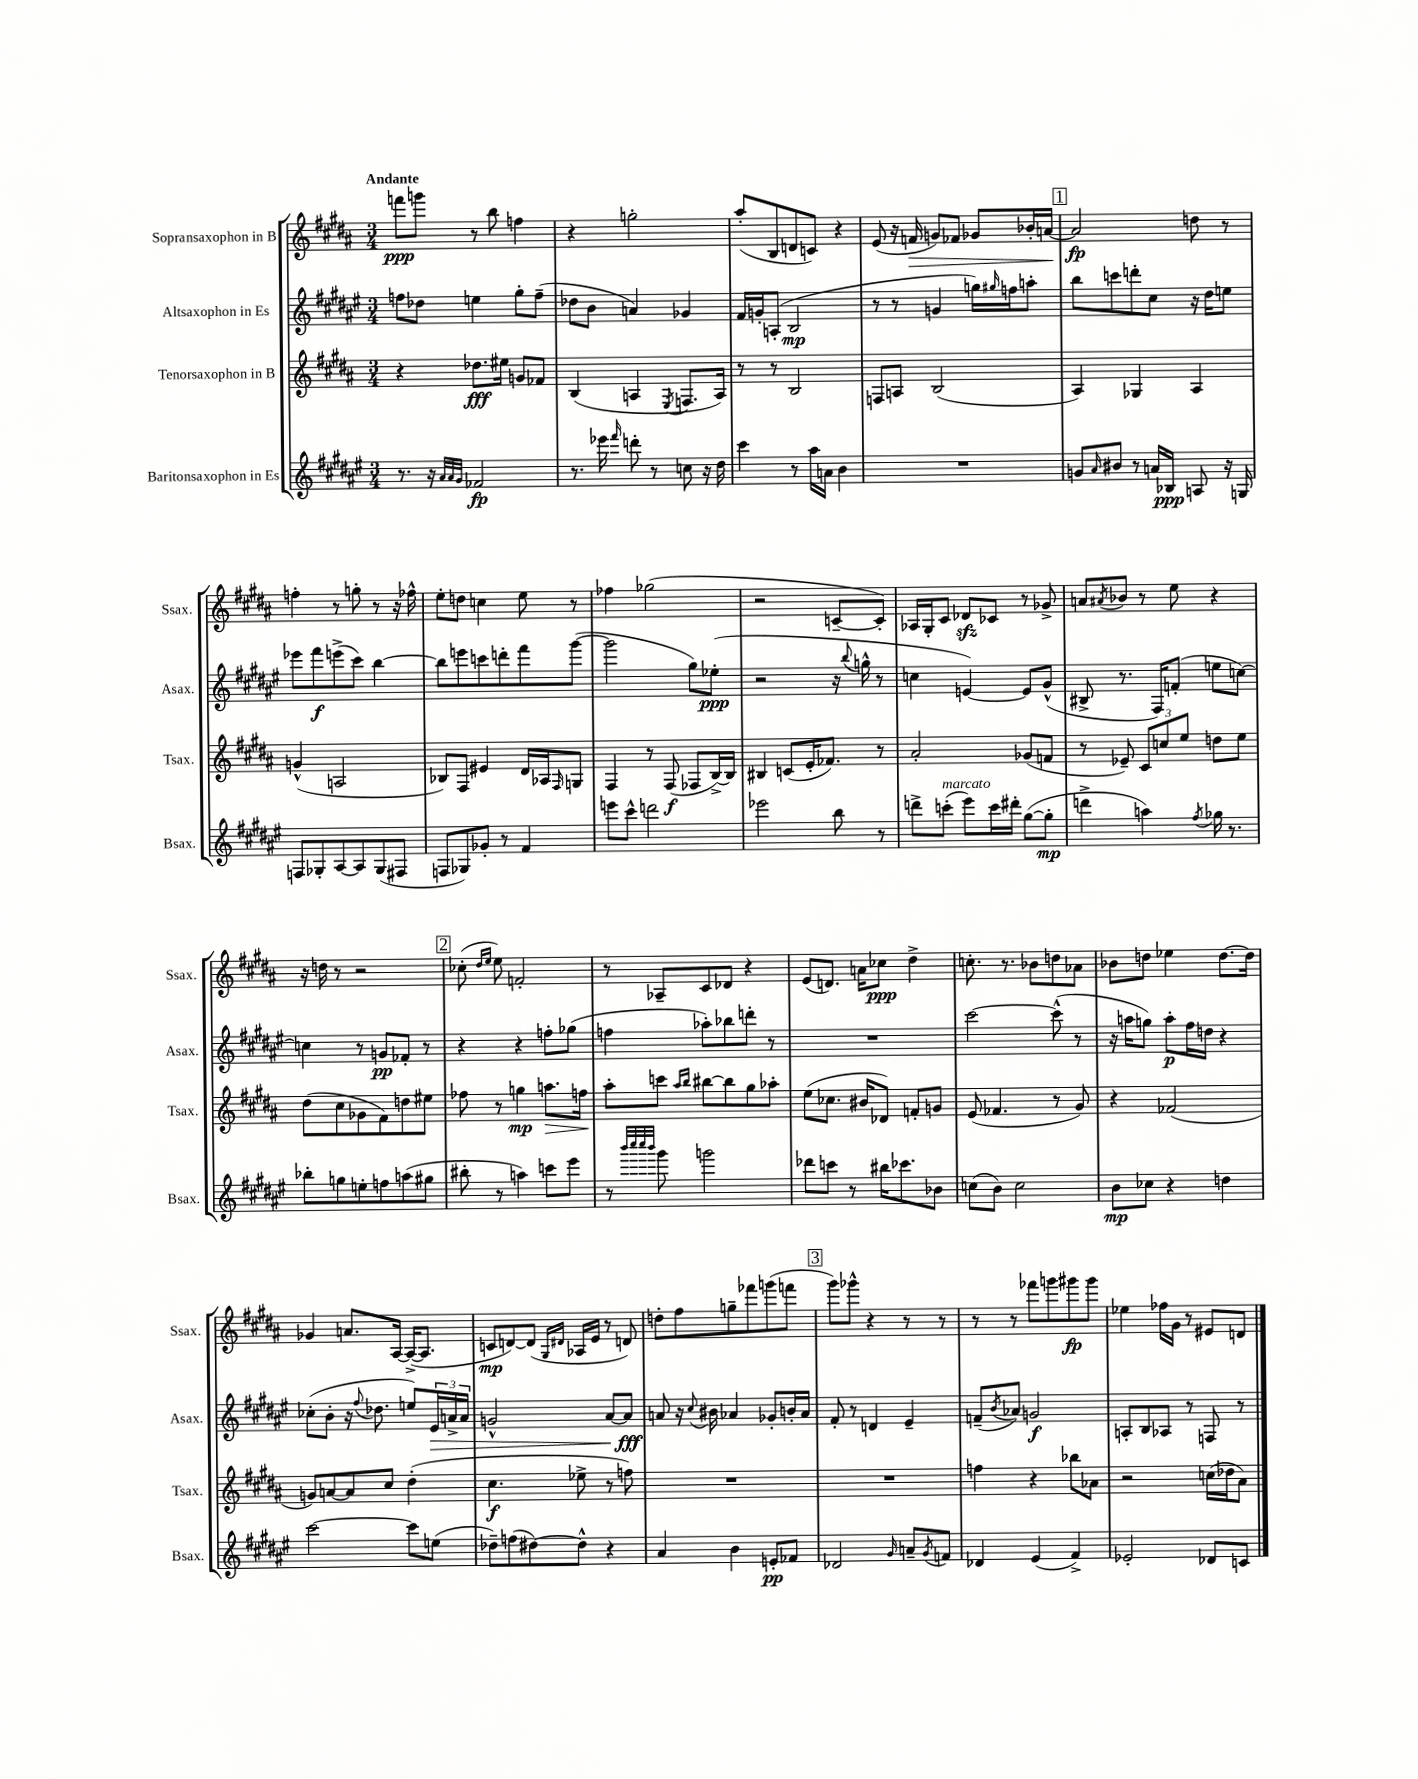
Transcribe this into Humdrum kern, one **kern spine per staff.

**kern	**dynam	**kern	**dynam	**kern	**dynam	**kern	**dynam
*part4	*part4	*part3	*part3	*part2	*part2	*part1	*part1
*staff4	*staff4	*staff3	*staff3	*staff2	*staff2	*staff1	*staff1
*I"Baritonsaxophon in Es	*	*I"Tenorsaxophon in B	*	*I"Altsaxophon in Es	*	*I"Sopransaxophon in B	*
*I'Bsax.	*	*I'Tsax.	*	*I'Asax.	*	*I'Ssax.	*
*clefG2	*	*clefG2	*	*clefG2	*	*clefG2	*
*k[f#c#g#d#a#e#]	*	*k[f#c#g#d#a#]	*	*k[f#c#g#d#a#e#]	*	*k[f#c#g#d#a#]	*
*M3/4	*	*M3/4	*	*M3/4	*	*M3/4	*
=1	=1	=1	=1	=1	=1	=1	=1
!	!	!	!	!	!	!LO:TX:a:B:t=Andante	!
8.r	.	4r	.	8ffn\L	.	8fffn\L	ppp
.	.	.	.	8dd-X\J	.	8gggn\J	.
16r	.	.	.	.	.	.	.
32qqa#/LLL	.	.	.	.	.	.	.
32qqa#/	.	.	.	.	.	.	.
32qqg#/JJJ	.	.	.	.	.	.	.
2f-X/	fp	8.dd-X\L	fff	4een\	.	8r	.
.	.	.	.	.	.	8bb\	.
.	.	16ee#X\Jk	.	.	.	.	.
.	.	8gn/L	.	8gg#'\L	.	4ffn\	.
.	.	8f-X/J	.	(8ff~\J	.	.	.
=2	=2	=2	=2	=2	=2	=2	=2
8.r	.	(4B/	.	8dd-X\L	.	4r	.
.	.	.	.	8b\J	.	.	.
16eee-X\	.	.	.	.	.	.	.
16qqfff#/	.	.	.	.	.	.	.
8dddn'\	.	4An/	.	4an/)	.	2ggn'\	.
8r	.	.	.	.	.	.	.
.	.	8qE/	.	.	.	.	.
8ccn\	.	8.Fn/L	.	4g-X/	.	.	.
16r	.	.	.	.	.	.	.
16dd#\	.	16A/Jk)	.	.	.	.	.
=3	=3	=3	=3	=3	=3	=3	=3
4ccc#\	.	8r	.	16f#/LL	.	(8aa#'/L	.
.	.	.	.	16gn'/J	.	.	.
.	.	8r	.	(8An'/J	.	8B/	.
8r	.	2B/	.	2B/	mp	8dn/	.
16aa#\LL	.	.	.	.	.	8cn/J)	.
16an\JJ	.	.	.	.	.	.	.
4b\	.	.	.	.	.	4r	.
=4	=4	=4	=4	=4	=4	=4	=4
2.r	.	8Fn/L	.	8r	.	(8e/	.
.	.	8An/J	.	8r	.	16r	.
!	!	!	!	!	!	!	!LO:HP:b
.	.	.	.	.	.	16fn/	>
.	.	(2B/	.	4gn/	.	8gn/L)	.
.	.	.	.	.	.	8f-X/J	.
.	.	.	.	16ggn\LL)	.	8g-X/L	.
.	.	.	.	16qqgg#X/	.	.	.
.	.	.	.	16ffn\J	.	.	.
.	.	.	.	8aan'\J	.	16b-X'/L	.
.	.	.	.	.	.	[16an/JJ	.
.	.	.	.	.	.	.	]
!!LO:REH:place=s1:t=1
=5	=5	=5	=5	=5	=5	=5	=5
8gn/L	.	4A#/)	.	8bb\L	.	2a/]	fp
16qqa#/	.	.	.	.	.	.	.
8b#X/J	.	.	.	8cccn\	.	.	.
8r	.	4G-X/	.	8dddn'\	.	.	.
16an/LL	.	.	.	8cc#\J	.	.	.
16B-X/JJ	ppp	.	.	.	.	.	.
8An/	.	4A#/	.	16r	.	8ddn\	.
.	.	.	.	16dd#\KL	.	.	.
16r	.	.	.	8een\J	.	8r	.
16Gn/	.	.	.	.	.	.	.
!!LO:LB:g=z
=6	=6	=6	=6	=6	=6	=6	=6
8Fn/L	.	(4gn^^/	.	8eee-X\L	.	4ffn'\	.
8G-X'/	.	.	.	8fff#\	f	.	.
[8A#/	.	2An/	.	(8eeen^\	.	8r	.
8A#/]	.	.	.	8ccc#\J)	.	8ggn'\	.
(8G-/	.	.	.	[4bb\	.	8r	.
8F#X/J	.	.	.	.	.	16r	.
.	.	.	.	.	.	16ff-X^^\	.
=7	=7	=7	=7	=7	=7	=7	=7
8Fn/L	.	8B-X/L)	.	8bb\L]	.	8ee'\L	.
8G-X/)	.	8F#/J	.	8eeen\	.	8ddn\J	.
8g-X'/J	.	4e#X/	.	8cccn\	.	4ccn\	.
8r	.	.	.	8dddn'\	.	.	.
4f#/	.	16d#/LL	.	8fff#\	.	8ee\	.
.	.	16A-X/J	.	.	.	.	.
.	.	16qqF#/	.	.	.	.	.
.	.	8Gn/J	.	([8ggg#\J	.	8r	.
=8	=8	=8	=8	=8	=8	=8	=8
8eeen\L	.	4F#/	.	2ggg#\]	.	4ff-X\	.
8ccc#^^\J	.	.	.	.	.	.	.
2dddn\	.	8r	.	.	.	(2gg-X\	.
.	.	(8F#/	f	.	.	.	.
.	.	8F-X/L	.	8gg#\L)	.	.	.
.	.	[16B^/L)	.	(8ee-X'\J	ppp	.	.
.	.	16B/JJ]	.	.	.	.	.
=9	=9	=9	=9	=9	=9	=9	=9
2eee-X\	.	4B#X/	.	2r	.	2r	.
.	.	(8cn/L	.	.	.	.	.
.	.	16e'/K	.	.	.	.	.
.	.	8.f-X/J)	.	.	.	.	.
8bb\	.	.	.	16r	.	[8cn~/L	.
.	.	.	.	8qqbb/	.	.	.
.	.	.	.	16ggn^^\	.	.	.
8r	.	8r	.	8r	.	8c'/J])	.
=10	=10	=10	=10	=10	=10	=10	=10
8dddn^\L	.	2a#'/	.	4ccn\	.	16A-X/LL	.
.	.	.	.	.	.	16G#'/J	.
!LO:TX:a:i:t=marcato	!	!	!	!	!	!	!
(8cccn'\J	.	.	.	.	.	8c#/J	.
8eee#\L)	.	.	.	[4en/)	.	8d-Xzz/L	.
16ccc\L	.	.	.	.	.	8c-X/J	.
16ddd#X'\JJ	.	.	.	.	.	.	.
([8gg#\L	.	(8g-X/L	.	8e/L]	.	8r	.
8gg#'\J]	mp	8fn/J	.	(8g#^^/J	.	8g-X^/	.
=11	=11	=11	=11	=11	=11	=11	=11
4dddn^\	.	8r	.	8B#X^/	.	8an/L	.
.	.	.	.	.	.	8qa#X/	.
.	.	8e-X~/)	.	8.r	.	8b-X/J	.
4aan\)	.	12c#/L	.	.	.	8r	.
.	.	.	.	16F#/KL)	.	.	.
.	.	12ccn/	.	.	.	.	.
.	.	.	.	(8fn'/J	.	8ee\	.
.	.	12ee/J	.	.	.	.	.
8qff#/	.	.	.	.	.	.	.
16gg-X\	.	8ddn\L	.	8een\L	.	4r	.
8.r	.	.	.	.	.	.	.
.	.	8ee\J	.	[8ccn\J)	.	.	.
!!LO:LB:g=z
=12	=12	=12	=12	=12	=12	=12	=12
8bb-X'\L	.	(8dd#\L	.	4ccn\]	.	16r	.
.	.	.	.	.	.	16ddn\	.
8ggn\	.	8cc#\	.	.	.	8r	.
8een'\	.	8g-X\	.	8r	.	2r	.
8ffn\	.	8f#\)	.	8gn/L	pp	.	.
(8aan\	.	8ddn\	.	8f-X'/J	.	.	.
8gg#X\J	.	8ee#X\J	.	8r	.	.	.
!!LO:REH:place=s1:t=2
=13	=13	=13	=13	=13	=13	=13	=13
8bb#X'\	.	8ff-X\	.	4r	.	(8cc-X'\	.
.	.	.	.	.	.	16qqdd#/LL	.
.	.	.	.	.	.	16qqee/JJ	.
8r	.	8r	.	.	.	8ee\)	.
4aan\)	.	4ggn\	mp	4r	.	2fn'/	.
!	!	!	!LO:HP:b	!	!	!	!
8cccn\L	.	8.aan\L	>	8ffn'\L	.	.	.
8eee#\J	.	.	.	(8gg-X\J	.	.	.
.	.	16ffn\Jk	.	.	.	.	.
=14	=14	=14	=14	=14	=14	=14	=14
8r	.	8aa#'\L	.	4ffn\	.	8r	.
32qqbbb/LLL	.	.	.	.	.	.	.
32qqcccc#/	.	.	.	.	.	.	.
32qqcccc#/	.	.	.	.	.	.	.
32qqbbb/JJJ	.	.	.	.	.	.	.
8ggg#\	.	8cccn\J	]	.	.	8A-X~/L	.
.	.	16qqaa#/LL	.	.	.	.	.
.	.	16qqbb/JJ	.	.	.	.	.
2gggn\	.	[8bb#X\L	.	8aa-X'\L)	.	8c#/	.
.	.	8bb#\]	.	8bb-X\	.	8d-X/J	.
.	.	8gg#\	.	8dddn'\J	.	4r	.
.	.	8aa-X'\J	.	8r	.	.	.
=15	=15	=15	=15	=15	=15	=15	=15
8ddd-X\L	.	(8ee\L	.	2.r	.	(8e/L	.
8cccn\J	.	8.cc-X\J	.	.	.	8.dn/J)	.
8r	.	.	.	.	.	.	.
.	.	16b#X/KL	.	.	.	16an\KL	.
16bb#X\KL	.	8d-X/J)	.	.	.	8cc-X\J	ppp
8.ccc-X\	.	.	.	.	.	.	.
.	.	8fn'/L	.	.	.	4dd#^\	.
8b-X\J	.	8gn/J	.	.	.	.	.
=16	=16	=16	=16	=16	=16	=16	=16
(8ccn\L	.	(8e/	.	[2ccc#\	.	8.ccn'\	.
8b\J)	.	4.f-X/	.	.	.	.	.
.	.	.	.	.	.	8.r	.
2cc\	.	.	.	.	.	.	.
.	.	.	.	.	.	8b-X\L	.
.	.	8r	.	(8ccc#^^\]	.	8ddn\	.
.	.	8g#/)	.	8r	.	8a-X\J	.
=17	=17	=17	=17	=17	=17	=17	=17
8b\L	mp	4r	.	16r	.	8b-X\L	.
.	.	.	.	16aan\KL	.	.	.
8cc-X\J	.	.	.	8ggn\J)	.	8ddn\J	.
4r	.	(2f-X/	.	8aa'\L	p	4ee-X\	.
.	.	.	.	16ff#\L	.	.	.
.	.	.	.	16ddn\JJ	.	.	.
4ddn\	.	.	.	4r	.	[8.dd\L	.
.	.	.	.	.	.	16dd\Jk]	.
!!LO:LB:g=z
=18	=18	=18	=18	=18	=18	=18	=18
[2ccc#\	.	8gn/L)	.	(8cc-X'\L	.	4g-X/	.
.	.	[8an/	.	8b'\J	.	.	.
.	.	8a/]	.	16r	.	8.an/L	.
.	.	.	.	8qqff#/	.	.	.
.	.	.	.	8.dd-X\	.	.	.
.	.	8cc#/J	.	.	.	.	.
.	.	.	.	.	.	[16A#/Jk	.
8ccc#\L]	.	(4dd#'\	.	8een/L)	.	(16A#^/KL_	.
.	.	.	.	.	.	8.A#/J]	.
!	!	!	!	!	!LO:HP:b	!	!
(8een\J	.	.	.	24e#/L	>	.	.
.	.	.	.	24an^/	.	.	.
.	.	.	.	24a/JJ	.	.	.
=19	=19	=19	=19	=19	=19	=19	=19
8dd-X~\L)	.	4.cc#\	f	2gn^^/	.	8cn/L	mp
(8ffn\	.	.	.	.	.	[8dn/)	.
[8dd#X\)	.	.	.	.	.	(8d/J]	.
.	.	.	.	.	.	16qqG#/LL	.
.	.	.	.	.	.	16qqd#X/JJ	.
8dd#^^\J]	.	8ee-X^\	.	.	.	16A-X/LL	.
.	.	.	.	.	.	16e/JJ	.
4r	.	8r	.	[8a#/L	.	8r	.
.	.	8ffn\)	.	8a#/J]	fff	8dn/)	.
.	.	.	.	.	]	.	.
=20	=20	=20	=20	=20	=20	=20	=20
4a#/	.	2.r	.	8an/	.	8ddn'\L	.
.	.	.	.	16r	.	8ff#\	.
.	.	.	.	8qqcc#/	.	.	.
.	.	.	.	16b#X\	.	.	.
4b\	.	.	.	4a-X/	.	8ggn~\	.
.	.	.	.	.	.	8fff-X\	.
8en'/L	pp	.	.	8g-X'/L	.	(8gggn\	.
8f-X/J	.	.	.	16bn'/L	.	8fffn\J	.
.	.	.	.	16a-/JJ	.	.	.
!!LO:REH:place=s1:t=3
=21	=21	=21	=21	=21	=21	=21	=21
2d-X/	.	2.r	.	8f#'/	.	8ggg#\L)	.
.	.	.	.	8r	.	8ggg-X^^\J	.
.	.	.	.	4dn/	.	4r	.
16qqg#/	.	.	.	.	.	.	.
8an~/L	.	.	.	4e#~/	.	8r	.
8qg#/	.	.	.	.	.	.	.
8fn/J	.	.	.	.	.	8r	.
=22	=22	=22	=22	=22	=22	=22	=22
4d-X/	.	4ffn\	.	(8fn~/L	.	8r	.
.	.	.	.	8qb/	.	.	.
.	.	.	.	8a-X/J)	.	8r	.
(4e#/	.	4r	.	2gn/	f	8fff-X\L	.
.	.	.	.	.	.	8gggn\	.
4f#^/)	.	8bb-X\L	.	.	.	8ggg#X\	fp
.	.	8a-X\J	.	.	.	8ggg#\J	.
=23	=23	=23	=23	=23	=23	=23	=23
2e-X'/	.	2r	.	8An'/L	.	4ee-X\	.
.	.	.	.	8B/	.	.	.
.	.	.	.	8A-X/J	.	16ff-X\LL	.
.	.	.	.	.	.	16g#\JJ	.
.	.	.	.	8r	.	8r	.
8d-X/L	.	(16ccn\LL	.	8Fn/	.	8e#X/L	.
.	.	16dd-X\J	.	.	.	.	.
8cn/J	.	8a#\J)	.	8r	.	8dn/J	.
==	==	==	==	==	==	==	==
*-	*-	*-	*-	*-	*-	*-	*-
